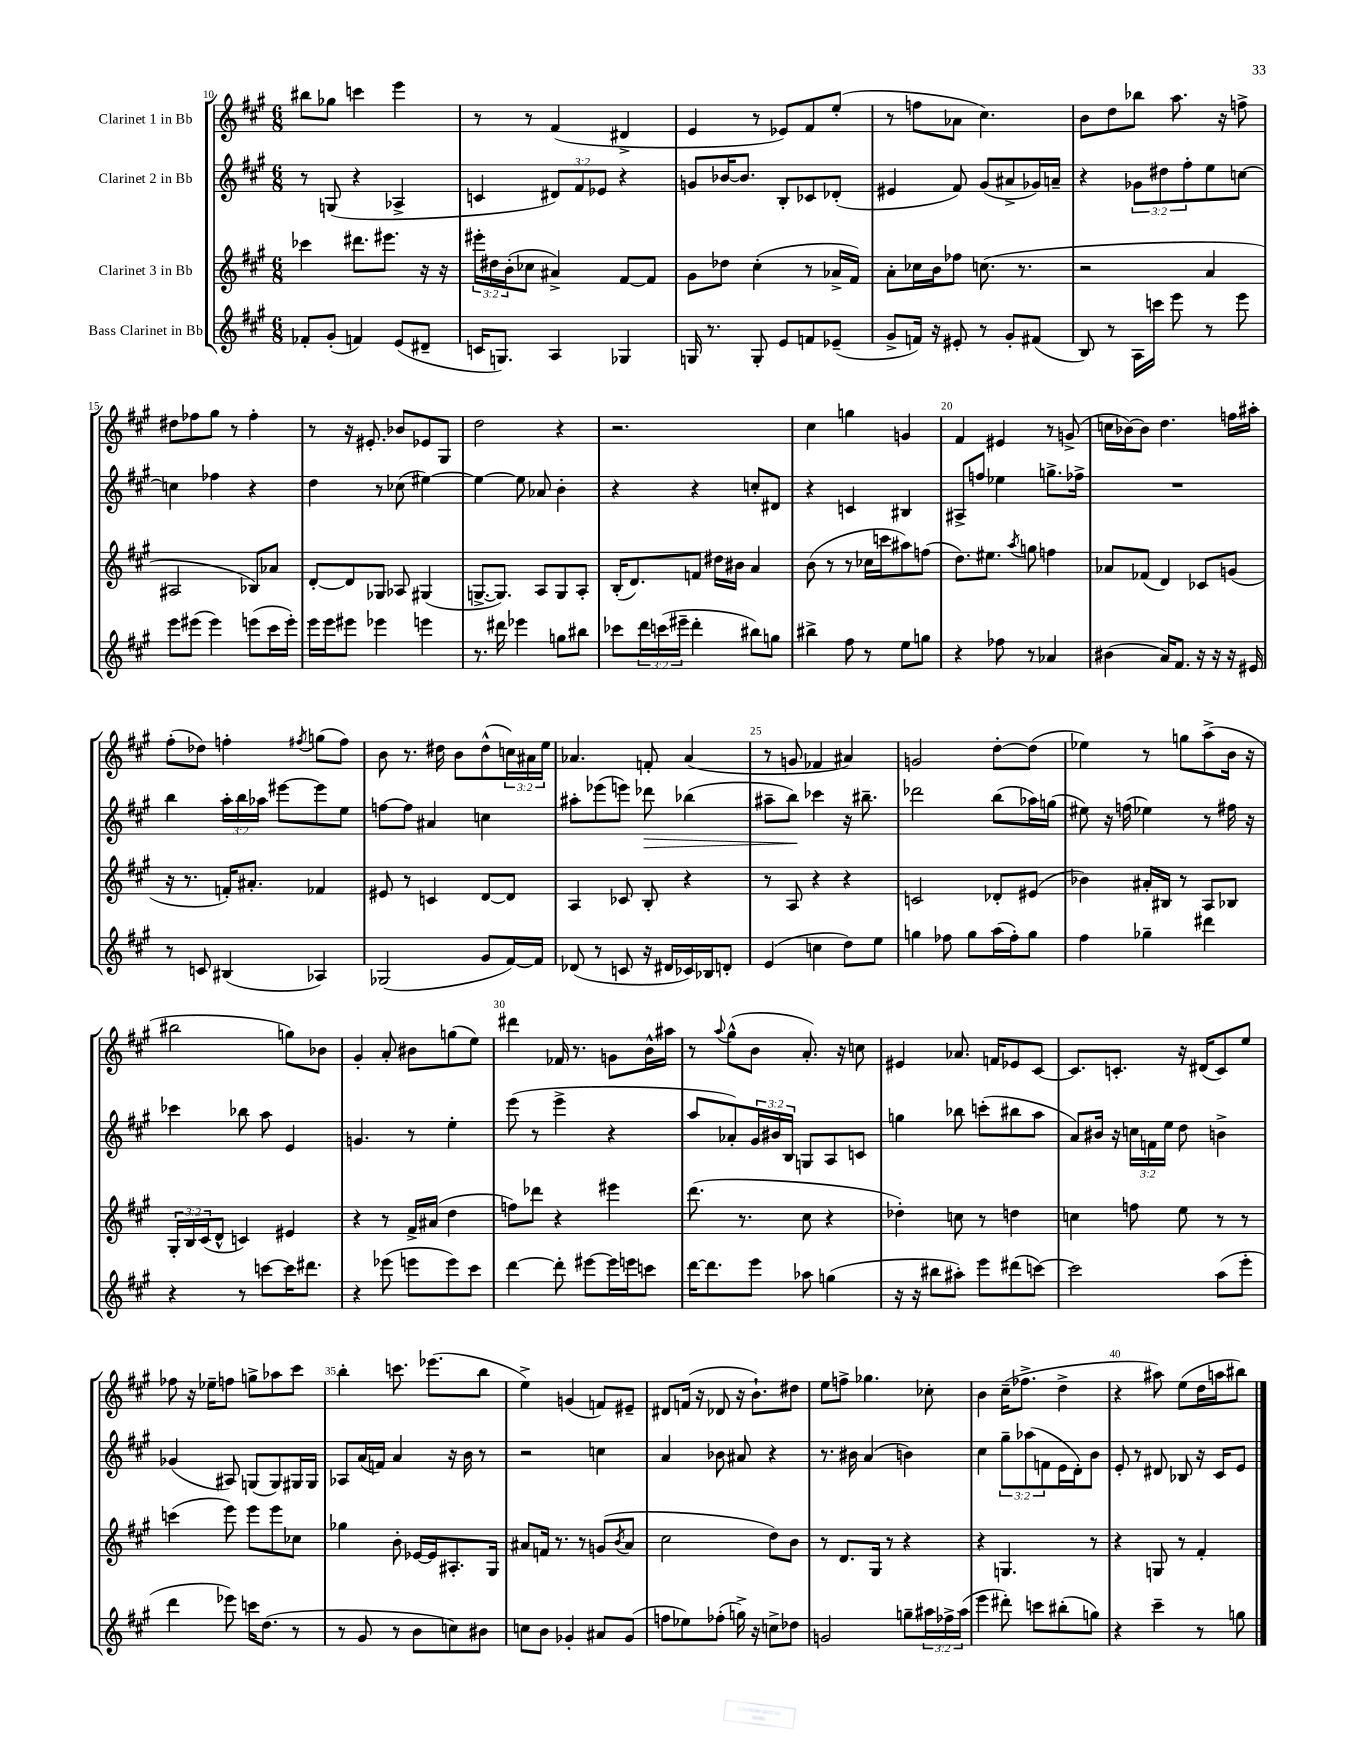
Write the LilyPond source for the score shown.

<<
\new StaffGroup <<
\new Staff = "s0" \with { instrumentName = "Clarinet 1 in Bb" } {
    \clef treble \key a \major \numericTimeSignature \time 6/8 \override Staff.TupletNumber.text = #tuplet-number::calc-fraction-text
    bis''8 ges''8 c'''4 e'''4 |
    r8 r8 fis'4( dis'4-> |
    e'4 r8 ees'8) fis'8 e''8-.( |
    r8 f''8 aes'8 cis''4.) |
    b'8 d''8 bes''8 a''8. r16 f''8-> |
    dis''8 fes''8 gis''8 r8 fes''4-. |
    r8 r16 eis'8.-. bes'8 ees'8 gis8 |
    d''2 r4 |
    r2. |
    cis''4 g''4 g'4 |
    fis'4 eis'4 r8 g'8->( |
    c''16 bes'16~) bes'8 d''4. f''16 ais''16-. |
    fis''8-.( des''8) f''4-. \acciaccatura { fis''8 } g''8( fis''8) |
    b'8 r8. dis''16 b'8 dis''8-^( \tuplet 3/2 { c''16) ais'16 e''16 } |
    aes'4. f'8-. aes'4( |
    r8 g'8 fes'4 ais'4) |
    g'2 d''8~-. d''8( |
    ees''4) r8 g''8 a''8->( b'16 r16 |
    bis''2 g''8) bes'8 |
    gis'4-. a'8-. bis'8 g''8( e''8) |
    dis'''4 fes'16 r8. g'8 b'16-^ ais''16 |
    r8 \appoggiatura { a''8 } gis''8-^( b'8 a'8.-.) r16 c''8 |
    eis'4 aes'8. f'16 ees'8 cis'8~ |
    cis'8. c'8.-. r16 dis'16( c'8) e''8 |
    fes''8 r16 ees''16-- f''8 g''8-> aes''8 cis'''8 |
    b''4-. c'''8. ees'''8.( b''8 |
    e''4->) g'4( f'8) eis'8-- |
    dis'8 f'16( r16 des'8 r16 b'8.-!) dis''8 |
    e''8 f''8-> ges''4. ces''8-. |
    b'4 cis''16--( fes''8.-> d''4-> |
    r4 ais''8) e''8( d''16 a''16 bis''8) \bar "|." |
}
\new Staff = "s1" \with { instrumentName = "Clarinet 2 in Bb" } {
    \clef treble \key a \major \numericTimeSignature \time 6/8 \override Staff.TupletNumber.text = #tuplet-number::calc-fraction-text
    r8 g8( r4 aes4-> |
    c'4 \tuplet 3/2 { dis'8) fis'8 ees'8 } r4 |
    g'8 bes'16~ bes'8. b8-. ces'8 des'8-.( |
    eis'4 fis'8) gis'8( ais'8-> ges'16) a'16-- |
    r4 \tuplet 3/2 { ges'8 dis''8 fis''8-. } e''8 c''8~ |
    c''4 fes''4 r4 |
    d''4 r8 ces''8( eis''4~) |
    eis''4~ eis''8 aes'8 b'4-. |
    r4 r4 c''8-. dis'8 |
    r4 c'4 bis4 |
    ais8-> f''8 ees''4 g''8.-> fes''16-> |
    R2. |
    b''4 \tuplet 3/2 { a''16-. b''16 aes''16 } eis'''8~ eis'''8 e''8 |
    f''8~ f''8 ais'4 c''4 |
    ais''8-. ees'''8( e'''8) des'''8\> bes''4( |
    ais''8-- b''8\!) ces'''4 r16 bis''8.-- |
    des'''2 b''8( aes''16) g''16( |
    eis''8) r16 f''16( ees''4) r8 fis''16 r16 |
    ces'''4 bes''8 a''8 e'4 |
    g'4. r8 e''4-. |
    e'''8( r8 e'''4-> r4 |
    a''8 aes'8-.) \tuplet 3/2 { gis'16 bis'16 b16 } g8 a8 c'8 |
    g''4 bes''8 c'''8-.( bis''8 a''8 |
    a'8) bis'16 r16 \tuplet 3/2 { c''16 f'16 e''16 } d''8 b'4-> |
    ges'4( ais8) g8( g8) gis16 gis16 |
    aes8 a'16( f'16) a'4 r16 b'16 r8 |
    r2 c''4 |
    a'4 bes'8 ais'8 r4 |
    r8. bis'16 a'4( b'4) |
    cis''4 \tuplet 3/2 { gis''8-- aes''8( f'8 } e'16 d'16-.) b'8 |
    e'8-. r8 dis'8 bes8 r16 cis'16 e'8 \bar "|." |
}
\new Staff = "s2" \with { instrumentName = "Clarinet 3 in Bb" } {
    \clef treble \key a \major \numericTimeSignature \time 6/8 \override Staff.TupletNumber.text = #tuplet-number::calc-fraction-text
    ces'''4 dis'''8. eis'''8. r16 r16 |
    \tuplet 3/2 { eis'''16-. dis''16 b'16-.( } ces''8 ais'4->) fis'8~ fis'8 |
    gis'8 des''8 cis''4-.( r8 aes'16-> fis'16) |
    a'8-. ces''16 b'16 fes''8 c''8.( r8. |
    r2 a'4 |
    ais2 bes8) aes'8 |
    d'8~-. d'8 ges8 aes8 gis4( |
    g8.~-> g8.) a8 g8 a8-. |
    b16-.( d'8.) f'8 dis''16 bis'16 a'4 |
    b'8( r8 r8 ces''16 c'''16 ais''8) f''8( |
    d''8.) eis''8. \acciaccatura { a''8 } g''8 f''4 |
    aes'8 fes'8( d'4) ces'8 g'8( |
    r16 r8. f'16-.) ais'8.-. fes'4 |
    eis'8 r8 c'4 d'8~ d'8 |
    a4 ces'8 b8-. r4 |
    r8 a8 r4 r4 |
    c'2 des'8-. eis'8( |
    bes'4) ais'16-. bis16 r8 a8 bes8 |
    \tuplet 3/2 { gis16-. b16 cis'16( } d'8-^ c'4) eis'4 |
    r4 r8 fis'16-> ais'16( d''4 |
    f''8) des'''8 r4 eis'''4 |
    d'''8.( r8. cis''8 r4 |
    des''4-.) c''8 r8 d''4 |
    c''4 f''8 e''8 r8 r8 |
    c'''4( e'''8) e'''8 e'''8 ces''8 |
    ges''4 b'8-. ees'16~ ees'16 ais8.-. gis16 |
    ais'8 f'16 r8. r8 g'8( \acciaccatura { b'8 } ais'8 |
    cis''2 d''8) b'8 |
    r8 d'8. gis16 r8 r4 |
    r4 g4. r8 |
    r4 g8 r8 fis'4-. \bar "|." |
}
\new Staff = "s3" \with { instrumentName = "Bass Clarinet in Bb" } {
    \clef treble \key a \major \numericTimeSignature \time 6/8 \override Staff.TupletNumber.text = #tuplet-number::calc-fraction-text
    fes'8-. gis'8-.( f'4) e'8( dis'8-- |
    c'16 g8.) a4 ges4 |
    g16 r8. g8-. e'8 f'8 ees'8--( |
    gis'8-> f'16) r16 eis'8-. r8 gis'8-. fis'8( |
    b8) r8 a16 c'''16 e'''8 r8 e'''8 |
    e'''8 eis'''8( eis'''4) e'''8( cis'''16 e'''16-.) |
    e'''16 e'''16 eis'''8 ees'''4 e'''4 |
    r8. dis'''16 ees'''4 g''8 bis''8 |
    ces'''8 \tuplet 3/2 { d'''16 c'''16( eis'''16-- } d'''4-. bis''8) g''8 |
    bis''4-> fis''8 r8 e''8 g''8 |
    r4 fes''8 r8 aes'4 |
    bis'4( a'16) fis'8. r16 r16 r16 eis'16 |
    r8 c'8 bis4( aes4) |
    ges2( gis'8 fis'16~) fis'16 |
    des'8( r8 c'8 r16 dis'16 ces'16) bes16 d'8-. |
    e'4( c''4 d''8) e''8 |
    g''4 fes''8 g''8 a''16( fes''16-.) g''8 |
    fis''4 ges''4-- dis'''4 |
    r4 r8 c'''8~ c'''16 dis'''8. |
    r4 ees'''8( e'''8 e'''8) cis'''8 |
    d'''4~ d'''8-. eis'''8~ eis'''16 e'''16 c'''8 |
    d'''16~ d'''8. e'''8 aes''8 g''4( |
    r16 r16 bis''8 ais''8-.) e'''8 dis'''8( c'''8~) |
    c'''2 a''8( e'''8-. |
    d'''4 ees'''8) c'''16 d''8.( r8 |
    r8 gis'8 r8 b'8 c''8) bis'8 |
    c''8 b'8 ges'4-. ais'8 ges'8( |
    f''8 ees''8) fes''8-.( g''16->) r16 c''8-> des''8 |
    g'2 g''8-- \tuplet 3/2 { ais''16 fes''16-> ais''16( } |
    e'''4 dis'''8-.) c'''8 bis''8-.( g''8) |
    r4 cis'''4-- r8 g''8 \bar "|." |
}
>>
>>
\layout { \context { \Score currentBarNumber = #10 \override BarNumber.break-visibility = ##(#f #t #t) barNumberVisibility = #(every-nth-bar-number-visible 5) } }
